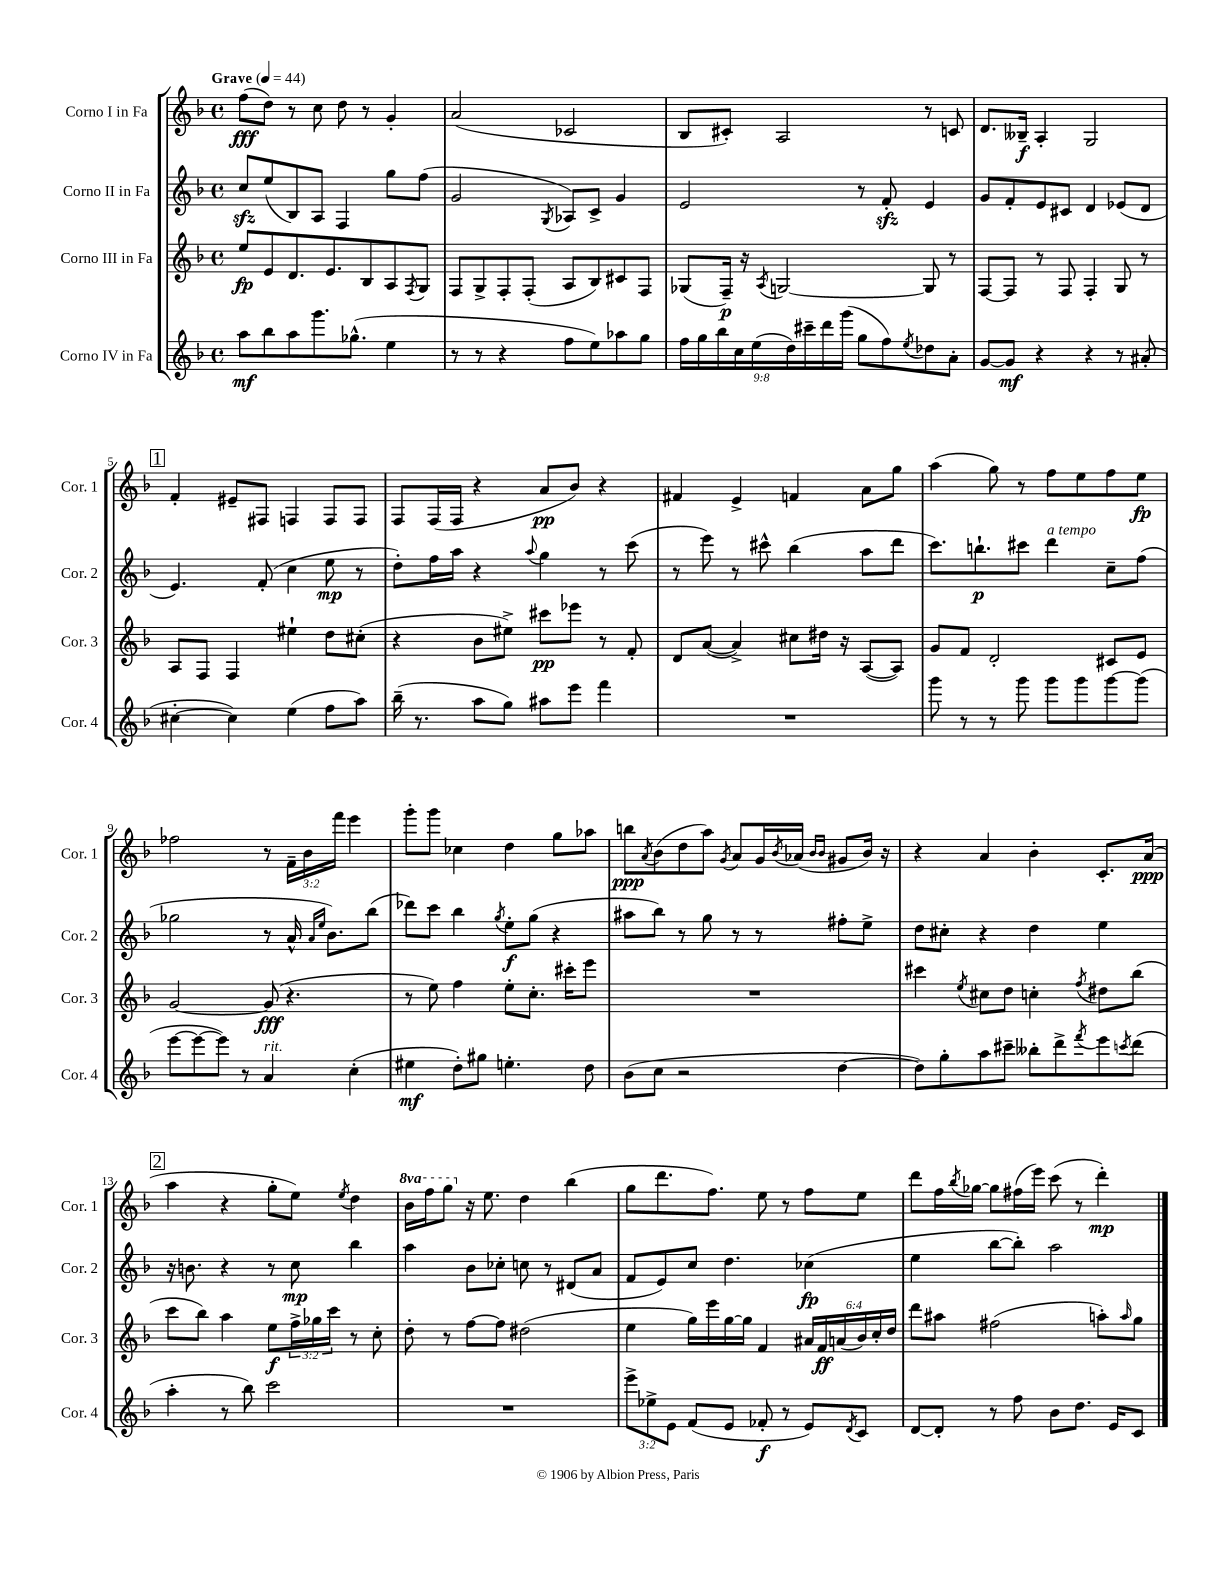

**kern	**kern	**kern	**kern
*staff4	*staff3	*staff2	*staff1
*clefG2	*clefG2	*clefG2	*clefG2
*k[b-]	*k[b-]	*k[b-]	*k[b-]
*M4/4	*M4/4	*M4/4	*M4/4
*met(c)	*met(c)	*met(c)	*met(c)
*MM44	*MM44	*MM44	*MM44
8aa\L	8ee/L	8cc/L	(8ff\L
8bb-\	8e/	(8ee/	8dd\J)
8aa\	8.d/	8B-/)	8r
8.ggg\	.	8A/J	8cc\
.	8.e/	.	.
.	.	4F/	8dd\
(8.gg-^^\J	.	.	.
.	8B-/	.	8r
4ee\	8A/	8gg\L	4g'/
.	8qF/	.	.
.	8G/J	(8ff\J	.
=	=	=	=
8r	8F/L	2g/	(2a/
8r	8G^/	.	.
4r	8F'/	.	.
.	(8F'/J	.	.
.	.	8qG/	.
8ff\L	8A/L	8A-/L)	2c-/
8ee\)	8B-/)	8c^/J	.
8aa-\	8c#/	4g/	.
8gg\J	8F/J	.	.
=	=	=	=
18ff\LL	(8G-/L	2e/	8B-/L
18gg\	.	.	.
18bb-\	.	.	.
.	16F~/Jk)	.	8c#'/J)
18cc\	.	.	.
.	16r	.	.
(18ee\	.	.	.
.	8qA/	.	.
.	[2G/	.	2A/
18dd\)	.	.	.
18ccc#~\	.	.	.
18ddd\	.	.	.
(18ggg\JJ	.	.	.
8gg\L	.	8r	.
8ff\)	.	8f'/	.
8qee/	.	.	.
8dd-\	8G/]	4e/	8r
8a'\J	8r	.	8c/
=	=	=	=
[8g/L	[8F/L	8g/L	8.d/L
8g/]J	8F/]J	8f'/	.
.	.	.	16B--~/Jk
4r	8r	8e/	4A'/
.	8F/	8c#/J	.
4r	4F'/	4d/	2G/
8r	8G/	(8e-/L	.
(8a#'/	8r	8d/J	.
=	=	=	=
[4cc#'\	8A/L	4.e/)	4f'/
.	8F/J	.	.
4cc#\])	4F/	.	8e#~/L
.	.	(8f'/	8F#/J
(4ee\	4ee#`\	4cc\	4F/
8ff\L	8dd\L	8ee\	8F/L
8aa\J)	(8cc#'\J	8r	8F/J
=	=	=	=
(16bb-~\	4r	8dd'\L)	8F/L
8.r	.	.	.
.	.	16ff\L	(16F/L
.	.	16aa\JJ	16F/JJ
8aa\L	8b-\L	4r	4r
8gg\J)	8ee#^\J)	.	.
.	.	8qqaa/	.
8aa#\L	8ccc#\L	4gg\	8a/L
8eee\J	8eee-\J	.	8b-/J)
4fff\	8r	8r	4r
.	8f'/	(8ccc\	.
=	=	=	=
1r	8d/L	8r	4f#/
.	([8a/J	8eee\)	.
.	4a^/])	8r	4e^/
.	.	8ccc#^^\	.
.	8cc#\L	(4bb-\	4f/
.	16dd#\Jk	.	.
.	16r	.	.
.	([8A/L	8aa\L	8a\L
.	8A/]J)	8ddd\J	8gg\J
=	=	=	=
8ggg\	8g/L	8.ccc\L)	(4aa\
8r	8f/J	.	.
.	.	8.bb`\	.
8r	2d'/	.	8gg\)
8ggg\	.	8ccc#\J	8r
8ggg\L	.	4ddd\	8ff\L
8ggg\	.	.	8ee\
[8ggg\	8c#/L	8cc~\L	8ff\
(8ggg\]J	8e/J	(8ff\J	8ee\J
=	=	=	=
[8eee\L	[2g/	2gg-\	2ff-\
8eee\_	.	.	.
8eee\]J)	.	.	.
8r	.	.	.
4a/	(8g/]	8r	8r
.	4.r	16a^^/	24f~\LL
.	.	.	24b-\
.	.	16qqa/LL	.
.	.	16qqee/JJ	.
.	.	8.b-\L)	.
.	.	.	24fff\JJ
(4cc'\	.	.	4eee\
.	.	(8bb-\J	.
=	=	=	=
4ee#\	8r	8ddd-\L)	8ggg'\L
.	8ee\)	8ccc\J	8ggg\J
8dd'\L)	4ff\	4bb-\	4cc-\
8gg#\J	.	.	.
.	.	8qgg/	.
4.ee'\	8ee'\L	8ee'\L	4dd\
.	8.cc'\J	(8gg\J	.
.	.	4r	8gg\L
.	16ccc#'\LK	.	.
8dd\	8eee\J	.	8aa-\J
=	=	=	=
(8b-\L	1r	8aa#\L	8bb\L
.	.	.	8qa/
8cc\J	.	8bb-\J)	(8b-\
2r	.	8r	8dd\
.	.	8gg\	8aa\J)
.	.	.	8qg/
.	.	8r	8a/L
.	.	8r	16g/L
.	.	.	8qb-/
.	.	.	(16a-/JJ
.	.	.	16qqb-/LL
.	.	.	16qqb-/JJ
[4dd\	.	8ff#'\L	8g#/L
.	.	8ee^\J	16b-/Jk)
.	.	.	16r
=	=	=	=
8dd\]L)	4ccc#\	8dd\L	4r
8gg'\	.	8cc#'\J	.
.	8qee/	.	.
8aa\	8cc#\L	4r	4a/
8ccc#~\J	8dd\J	.	.
8bb--'\L	4cc'\	4dd\	4b-'\
8ddd^\	.	.	.
8qfff/	8qff/	.	.
8eee\	8dd#\L	4ee\	8.c'/L
8qccc/	.	.	.
(8ddd\J	(8bb-\J	.	.
.	.	.	(16a/Jk
=	=	=	=
4aa'\	8ccc\L	16r	4aa\
.	.	8.b\	.
.	8bb-\J)	.	.
8r	4aa\	4r	4r
8bb-\)	.	.	.
2ccc\	8ee\L	8r	8gg'\L
.	24ff^\L	8cc\	8ee\J)
.	24gg-\	.	.
.	24ccc\JJ	.	.
.	.	.	8qee/
.	8r	4bb-\	4dd\
.	8cc'\	.	.
=	=	=	=
1r	8dd'\	4aa\	16bb-\LL
.	.	.	16fff\J
.	8r	.	8ggg\J
.	[8ff\L	8b-\L	16r
.	.	.	8.ee\
.	8ff\]J	8cc-'\J	.
.	(2dd#\	8cc\	4dd\
.	.	8r	.
.	.	(8d#/L	(4bb-\
.	.	8a/J	.
=	=	=	=
12eee^\L	4ee\	8f/L	8gg\L
12ee-^\	.	.	.
.	.	8e/)	8.ddd\
12e\J	.	.	.
(8f/L	16gg\LL)	8cc/J	.
.	16eee\	.	8.ff\J)
8e/J	[16gg\	4.dd\	.
.	16gg\]JJ	.	.
8f-'/	4f/	.	8ee\
8r	.	.	8r
8e/L)	24a#/LL	(4cc-\	8ff\L
.	24f/	.	.
.	(24a/	.	.
8qd/	.	.	.
8c/J	24b-/)	.	8ee\J
.	24cc'/	.	.
.	24dd/JJ	.	.
=	=	=	=
[8d/L	8ddd\L	4ee\	8ddd\L
8d'/]J	8aa#\J	.	16ff\L
.	.	.	8qbb-/
.	.	.	[16gg-\JJ
8r	(2ff#\	[8bb-\L	8gg-\]L
8ff\	.	8bb-'\]J)	(16ff#\L
.	.	.	16eee\JJ)
8b-\L	.	2aa\	(8ccc\
8.dd\J	.	.	8r
.	8aa'\L)	.	4ddd'\)
16e/LK	.	.	.
.	16qqaa/	.	.
8c/J	8gg\J	.	.
==	==	==	==
*-	*-	*-	*-
